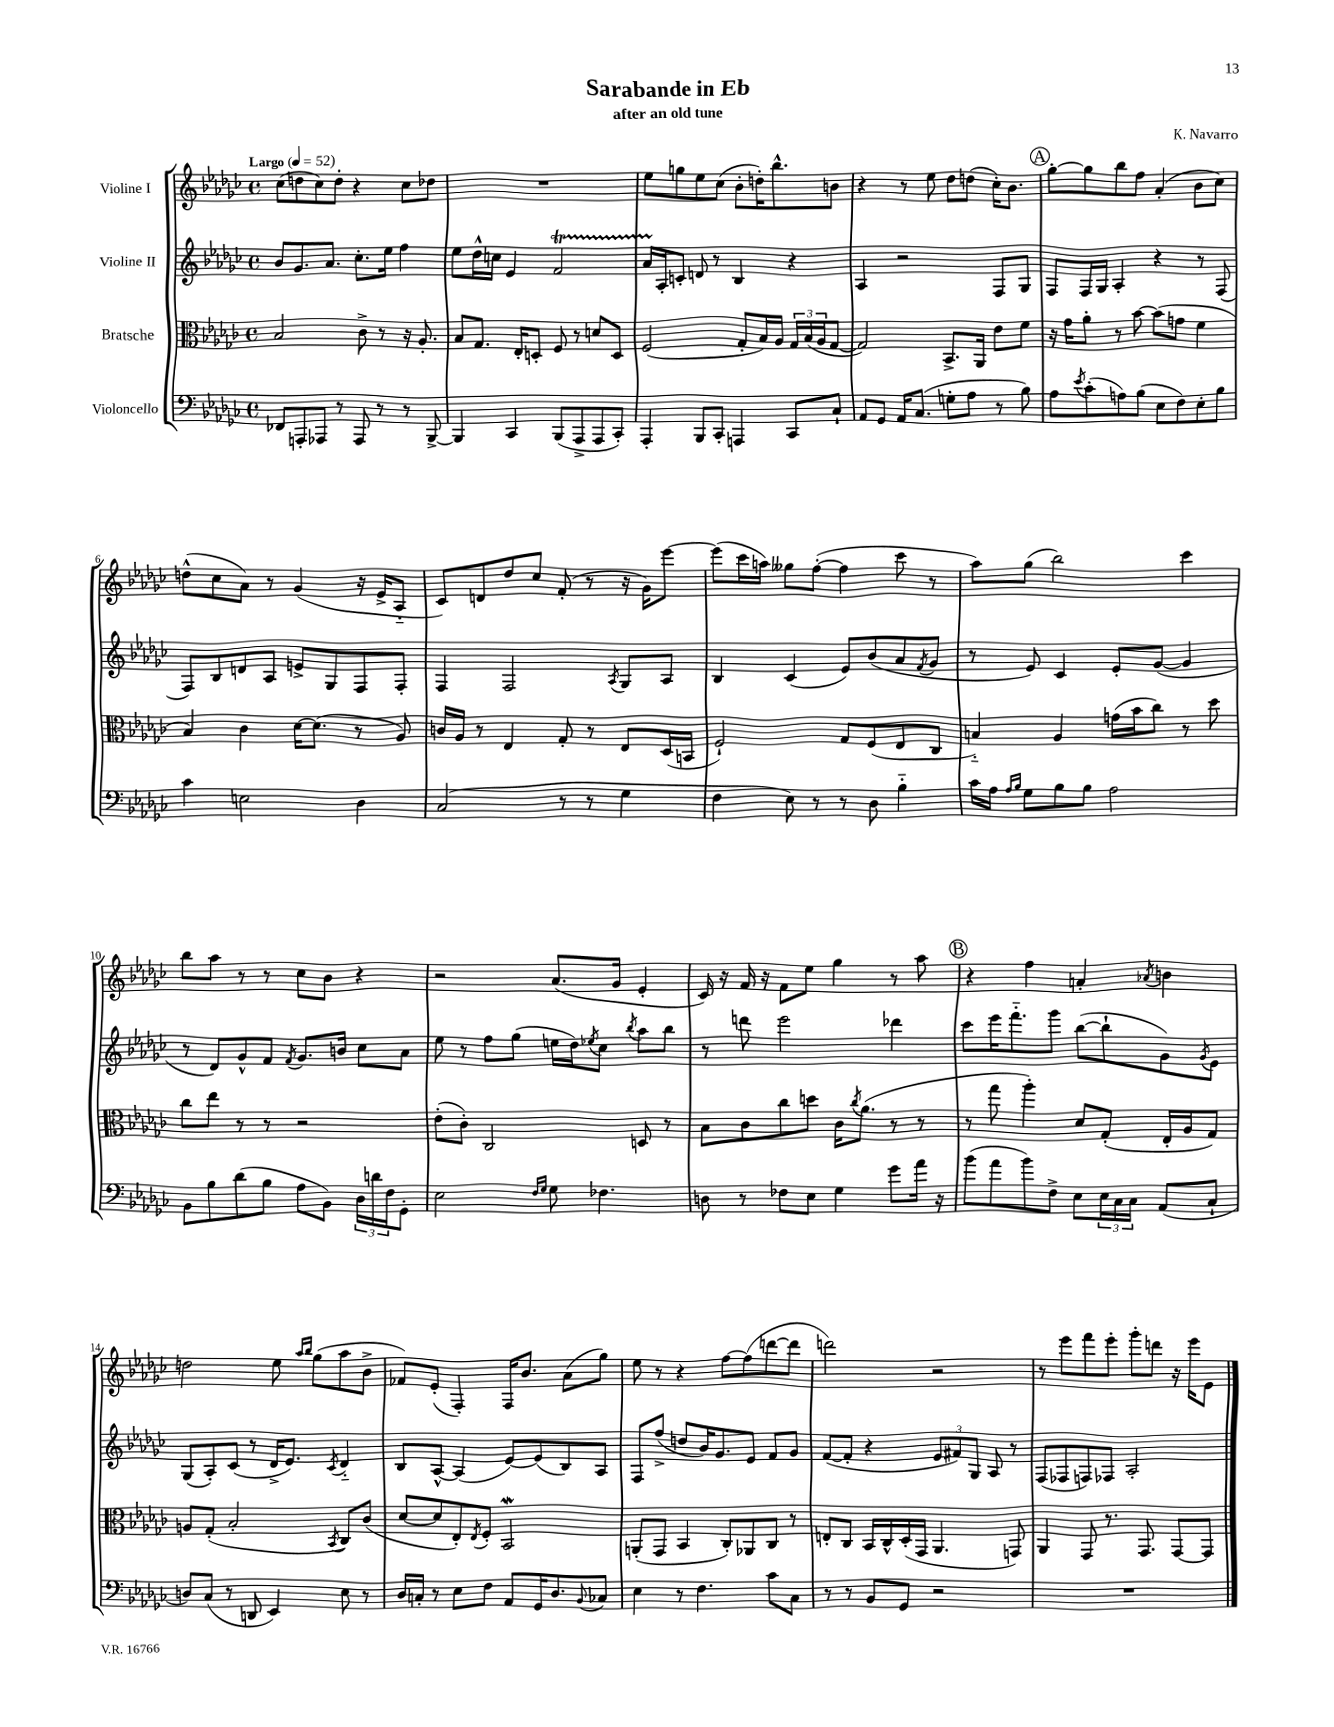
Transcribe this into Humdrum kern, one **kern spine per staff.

**kern	**kern	**kern	**kern
*staff4	*staff3	*staff2	*staff1
*clefF4	*clefC3	*clefG2	*clefG2
*k[b-e-a-d-g-c-]	*k[b-e-a-d-g-c-]	*k[b-e-a-d-g-c-]	*k[b-e-a-d-g-c-]
*M4/4	*M4/4	*M4/4	*M4/4
*met(c)	*met(c)	*met(c)	*met(c)
*MM52	*MM52	*MM52	*MM52
8FF-	2B-	8b-	(8cc-
8AAA'	.	8.g-	8dd
8AAA-	.	.	8cc-)
.	.	8.a-	.
8r	.	.	8dd'
8AAA-	8c-^	8.cc-'	4r
8r	8r	.	.
.	.	16ee-	.
8r	16r	4ff	8cc-
.	8.A-'	.	.
[8BBB-^	.	.	8dd-
=	=	=	=
4BBB-]	8B-	8ee-	1r
.	8.G-	16dd-^^	.
.	.	16cc	.
4CC-	.	4e-	.
.	16E-'	.	.
.	8D'	.	.
(8BBB-	8F	2f	.
8AAA-^	8r	.	.
8AAA-	8d	.	.
8CC-')	8D	.	.
=	=	=	=
4AAA-'	(2F	16a-	8ee-
.	.	16A-'	.
.	.	8c'	8gg
8BBB-	.	8d	8ee-
8CC-'	.	8r	(8cc-
4AAA	8G-'	4B-	8b-'
.	16B-)	.	16dd')
.	16A-	.	8.bb-^^
8CC-	24G-	4r	.
.	(24B-	.	.
.	24A-	.	.
8C-`	[8G-	.	8b
=	=	=	=
8AA-	2G-])	4A-	4r
8GG-	.	.	.
16AA-	.	2r	8r
(8.C-	.	.	.
.	.	.	8ee-
8G'	8.BB-^	.	8dd-
8A-	.	.	(8dd
.	16AA-	.	.
8r	8e-	8F	16cc-')
.	.	.	8.b-
8B-)	8f	8G-	.
=	=	=	=
8A-	16r	8F	[8gg-'
.	16g-	.	.
8qe-	.	.	.
(8c-'	8a-'	16F	8gg-]
.	.	16G-	.
8A)	8r	4A-'	8bb-
(8B-	[8b-	.	8ff
8E-	(8b-]	4r	(4a-'
8F)	8g	.	.
8E-'	4f	8r	8b-
8B-	.	(8F	8cc-)
=	=	=	=
4c-	4B-)	8F)	(8dd^^
.	.	8B-	8cc-
2E	4c-	8d	8a-)
.	.	8A-	8r
.	[16d-	8e^	(4g-
.	(8.d-]	.	.
.	.	8G-	.
4D-	8r	8F	16r
.	.	.	16e-^
.	8A-)	8F'	8A-'~
=	=	=	=
(2C-	16c	4F	8c-)
.	16A-	.	.
.	8r	.	8d
.	4E-	2F	8dd-
.	.	.	8cc-
8r	8G-'	.	(8f'
8r	8r	.	8r
.	.	8qA-	.
4G-	8E-	8G-	16r
.	.	.	16g-)
.	(16D-	8A-	[8eee-
.	16BB	.	.
=	=	=	=
4F	2F`)	4B-	(8eee-]
.	.	.	16ccc-
.	.	.	16aa)
8E-)	.	(4c-	8gg--
8r	.	.	([8ff'
8r	8G-	8e-)	4ff]
8D-	(8F	(8b-	.
4B-'~	8E-	8a-	8ccc-
.	.	8qf	.
.	8C-	8g-	8r
=	=	=	=
16c-	4B'~)	8r	8aa-)
16A-	.	.	.
16qqA-	.	.	.
16qqB-	.	.	.
8G-	.	8e-)	(8gg-
8B-	4A-	4c-	2bb-)
8B-	.	.	.
2A-	(16g	8e-'	.
.	16b-	.	.
.	8cc-)	([8g-	.
.	8r	4g-]	4ccc-
.	8dd-	.	.
=	=	=	=
8BB-	8cc-	8r	8bb-
8B-	8ee-	8d-)	8aa-
(8d-	8r	8g-^^	8r
8B-	8r	8f	8r
.	.	8qf	.
8A-	2r	8.g-	8cc-
8BB-)	.	.	8b-
.	.	16b	.
24D-	.	8cc-	4r
24d	.	.	.
24F	.	.	.
8GG-'	.	8a-	.
=	=	=	=
2E-	(8e-'	8ee-	2r
.	8c-')	8r	.
.	2C-	8ff	.
.	.	(8gg-	.
16qqF	.	.	.
16qqG-	.	.	.
8G-	.	16ee	(8.a-
.	.	16dd-)	.
.	.	8qee-	.
4.F-	.	8cc-	.
.	.	.	16g-
.	.	8qbb-	.
.	8D	8aa-	4e-'
.	8r	8bb-	.
=	=	=	=
8D	8B-	8r	16c-)
.	.	.	16r
8r	8c-	8ddd	16f
.	.	.	16r
8F-	8cc-	2eee-	8f
8E-	8dd	.	8ee-
4G-	16c-	.	4gg-
.	8qcc-	.	.
.	(8.a-	.	.
8g-	8r	4ddd-	8r
16a-	8r	.	8aa-
16r	.	.	.
=	=	=	=
(8b-	8r	8ccc-	4r
8a-	8gg-	16eee-	.
.	.	8.fff'~	.
8b-)	4aa-')	.	4ff
8F^	.	8ggg-	.
8E-	8d-	([8bb-	4a'
24E-	(8G-'	8bb-`]	.
24C-	.	.	.
24C-	.	.	.
.	.	.	8qa-
(8AA-	16E-'	8g-)	4b
.	16A-	.	.
.	.	8qg-	.
8C-`	8G-)	8e-	.
=	=	=	=
8D)	8A	(8G-	2dd
(8C-	(8G-'	8A-')	.
8r	2B-'	(8c-	.
8DD	.	8r	.
4EE-)	.	16d-^	8ee-
.	.	8.e-)	.
.	.	.	16qqaa-
.	.	.	16qqbb-
.	.	.	(8gg-
.	8qBB-	8qc-	.
8E-	8C-)	4d-'~	8aa-
8r	(8c-	.	8b-^
=	=	=	=
16D-	[8d-	8B-	8f-)
16C'	.	.	.
8r	8d-]	[8A-^^	(8e-'
8E-	8E-')	(4A-]	4F')
.	8qE-	.	.
8F	8F'	.	.
8AA-	2BB-	[8e-)	16F
.	.	.	8.b-
16GG-	.	(8e-]	.
8.D-	.	.	.
.	.	8B-)	(8a-
8qqBB-	.	.	.
8C-	.	8A-	8gg-)
=	=	=	=
4E-	(8AA'	8F	8ee-
.	8GG-	(8ff^	8r
8r	4BB-	8dd	4r
4.F	.	16b-)	.
.	.	8.g-	.
.	8C-')	.	[8ff
.	8AA-	8e-	(8ff]
8c-	8C-	8f	[8ddd
8C-	8r	8g-	8ddd]
=	=	=	=
8r	8E'	([8f	2ddd)
8r	8C-	8f']	.
8BB-	16BB-	4r	.
.	16C-^^	.	.
8GG-	(16D-'	.	.
.	16GG-	.	.
2r	4.AA-	12e-	2r
.	.	12f#)	.
.	.	12G-	.
.	.	8A-	.
.	8GG)	8r	.
=	=	=	=
1r	4AA-	(8F	8r
.	.	8F-	8eee-
.	8GG-	8F)	8fff
.	8.r	8F-	8eee-'
.	.	2A-'	8ggg-'
.	8.GG-	.	.
.	.	.	8ddd
.	[8GG-	.	16r
.	.	.	16eee-
.	8GG-]	.	8e-
==	==	==	==
*-	*-	*-	*-
